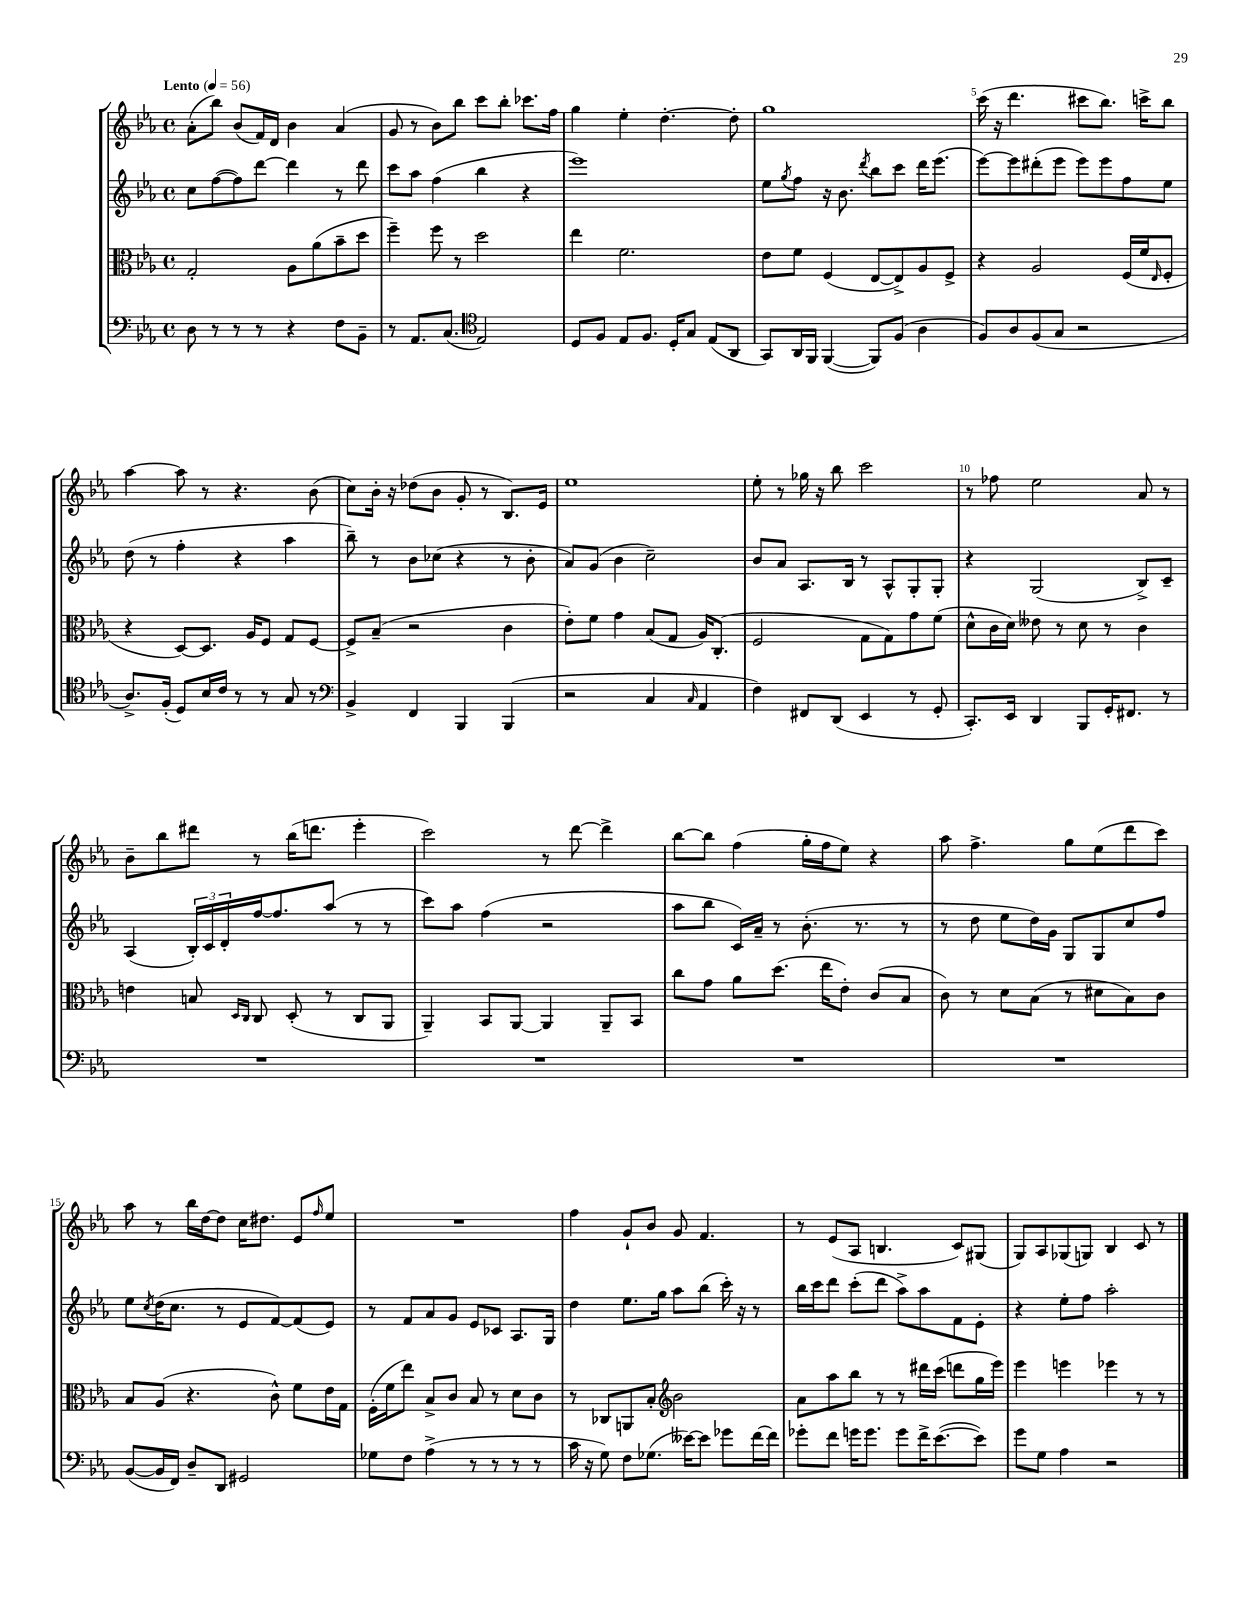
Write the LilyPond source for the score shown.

<<
\new StaffGroup <<
\new Staff = "s0" {
    \clef treble \key ees \major \defaultTimeSignature \time 4/4 \tempo "Lento" 4 = 56
    aes'8-.( bes''8) bes'8( f'16) d'16 bes'4 aes'4( |
    g'8 r8 bes'8) bes''8 c'''8 bes''8-. ces'''8. f''16 |
    g''4 ees''4-. d''4.~-. d''8-. |
    g''1 |
    c'''16( r16 d'''4. cis'''8 bes''8.) c'''16-> bes''8 |
    aes''4~ aes''8 r8 r4. bes'8( |
    c''8) bes'16-. r16 des''8( bes'8 g'8-. r8 bes8.) ees'16 |
    ees''1 |
    ees''8-. r8 ges''16 r16 bes''8 c'''2 |
    r8 fes''8 ees''2 aes'8 r8 |
    bes'8-- bes''8 dis'''8 r8 bes''16( d'''8. ees'''4-. |
    c'''2) r8 d'''8~ d'''4-> |
    bes''8~ bes''8 f''4( g''16-. f''16 ees''8) r4 |
    aes''8 f''4.-> g''8 ees''8( d'''8 c'''8) |
    aes''8 r8 bes''16 d''16~ d''8 c''16 dis''8. ees'8 \grace { f''16 } ees''8 |
    R1 |
    f''4 g'8-! bes'8 g'8 f'4. |
    r8 ees'8( aes8 b4. c'8) gis8( |
    g8) aes8 ges8( g8) bes4 c'8 r8 \bar "|." |
}
\new Staff = "s1" {
    \clef treble \key ees \major \defaultTimeSignature \time 4/4
    c''8 f''8~( f''8) d'''8~ d'''4 r8 d'''8 |
    c'''8 aes''8 f''4( bes''4 r4 |
    ees'''1) |
    ees''8 \acciaccatura { g''8 } f''8 r16 bes'8. \acciaccatura { d'''8 } bes''8 c'''8 d'''16 ees'''8.( |
    ees'''8~) ees'''8 dis'''8-.( ees'''8 ees'''8) ees'''8 f''8 ees''8 |
    d''8( r8 f''4-. r4 aes''4 |
    bes''8--) r8 bes'8 ces''8( r4 r8 bes'8-. |
    aes'8) g'8( bes'4 c''2--) |
    bes'8 aes'8 aes8. bes16 r8 aes8-^ g8-. g8-. |
    r4 g2( bes8->) c'8-- |
    aes4( \tuplet 3/2 { bes16-.) c'16 d'16-. } f''16~ f''8. aes''8( r8 r8 |
    c'''8) aes''8 f''4( r2 |
    aes''8 bes''8 c'16) aes'16-- r8 bes'8.-.( r8. r8 |
    r8 d''8 ees''8 d''16) g'16 g8 g8 c''8 f''8 |
    ees''8 \acciaccatura { c''8 } d''16( c''8. r8 ees'8 f'8~) f'8( ees'8) |
    r8 f'8 aes'8 g'8 ees'8 ces'8 aes8. g16 |
    d''4 ees''8. g''16 aes''8 bes''8( c'''16-.) r16 r8 |
    bes''16 c'''16 d'''8 c'''8-.( d'''8 aes''8->) aes''8 f'8 ees'8-. |
    r4 ees''8-. f''8 aes''2-. \bar "|." |
}
\new Staff = "s2" {
    \clef alto \key ees \major \defaultTimeSignature \time 4/4
    g2-. aes8 aes'8( bes'8-- d''8 |
    f''4--) f''8 r8 d''2 |
    ees''4 f'2. |
    ees'8 f'8 f4( ees8~ ees8->) aes8 f8-> |
    r4 aes2 f16( f'16 \grace { ees16 } f8-. |
    r4 d8~) d8. aes16 f8 g8 f8~ |
    f8-> bes8--( r2 c'4 |
    ees'8-.) f'8 g'4 bes8( g8 aes16) c8.-.( |
    f2 g8 g8) g'8 f'8( |
    d'8-^ c'16 d'16) eeses'8 r8 d'8 r8 c'4 |
    e'4 b8 \grace { d16 c16 } c8 d8-.( r8 c8 aes,8 |
    aes,4--) bes,8 aes,8~ aes,4 aes,8-- bes,8 |
    c''8 g'8 aes'8 d''8.( ees''16 ees'8-.) c'8( bes8 |
    c'8) r8 d'8 bes8( r8 dis'8 bes8) c'8 |
    bes8 aes8( r4. c'8-^) f'8 ees'16 g16 |
    f16-.( f'16 ees''8) bes8-> c'8 bes8 r8 d'8 c'8 |
    r8 ces8 a,8 bes8-. \clef treble bes'2 |
    aes'8 aes''8 bes''8 r8 r8 dis'''16 c'''16( d'''8 g''16 ees'''16) |
    ees'''4 e'''4 ees'''4 r8 r8 \bar "|." |
}
\new Staff = "s3" {
    \clef bass \key ees \major \defaultTimeSignature \time 4/4
    d8 r8 r8 r8 r4 f8 bes,8-- |
    r8 aes,8. c8.( \clef tenor ees2) |
    d8 f8 ees8 f8. d16-. g8 ees8( aes,8 |
    g,8) aes,16 f,16 f,4~( f,8) f8( aes4 |
    f8) aes8 f8( g8 r2 |
    aes8.->) f16-.( d8) bes16 c'16 r8 r8 g8 r8 |
    \clef bass bes,4-> f,4 bes,,4 bes,,4( |
    r2 c4 \grace { c16 } aes,4 |
    f4) fis,8 d,8( ees,4 r8 g,8-. |
    c,8.-.) ees,16 d,4 bes,,8 g,16-. fis,8. r8 |
    R1 |
    R1 |
    R1 |
    R1 |
    bes,8~( bes,16 f,16) d8-- d,8 gis,2 |
    ges8 f8 aes4->( r8 r8 r8 r8 |
    c'16 r16 g8) f8 ges8.( eeses'16~) eeses'8 ges'8 f'16~ f'16 |
    ges'8-. f'8 g'16 g'8. g'8 f'16-> ees'8.~( ees'8) |
    g'8 g8 aes4 r2 \bar "|." |
}
>>
>>
\layout { \context { \Score \override BarNumber.break-visibility = ##(#f #t #t) barNumberVisibility = #(every-nth-bar-number-visible 5) } }
